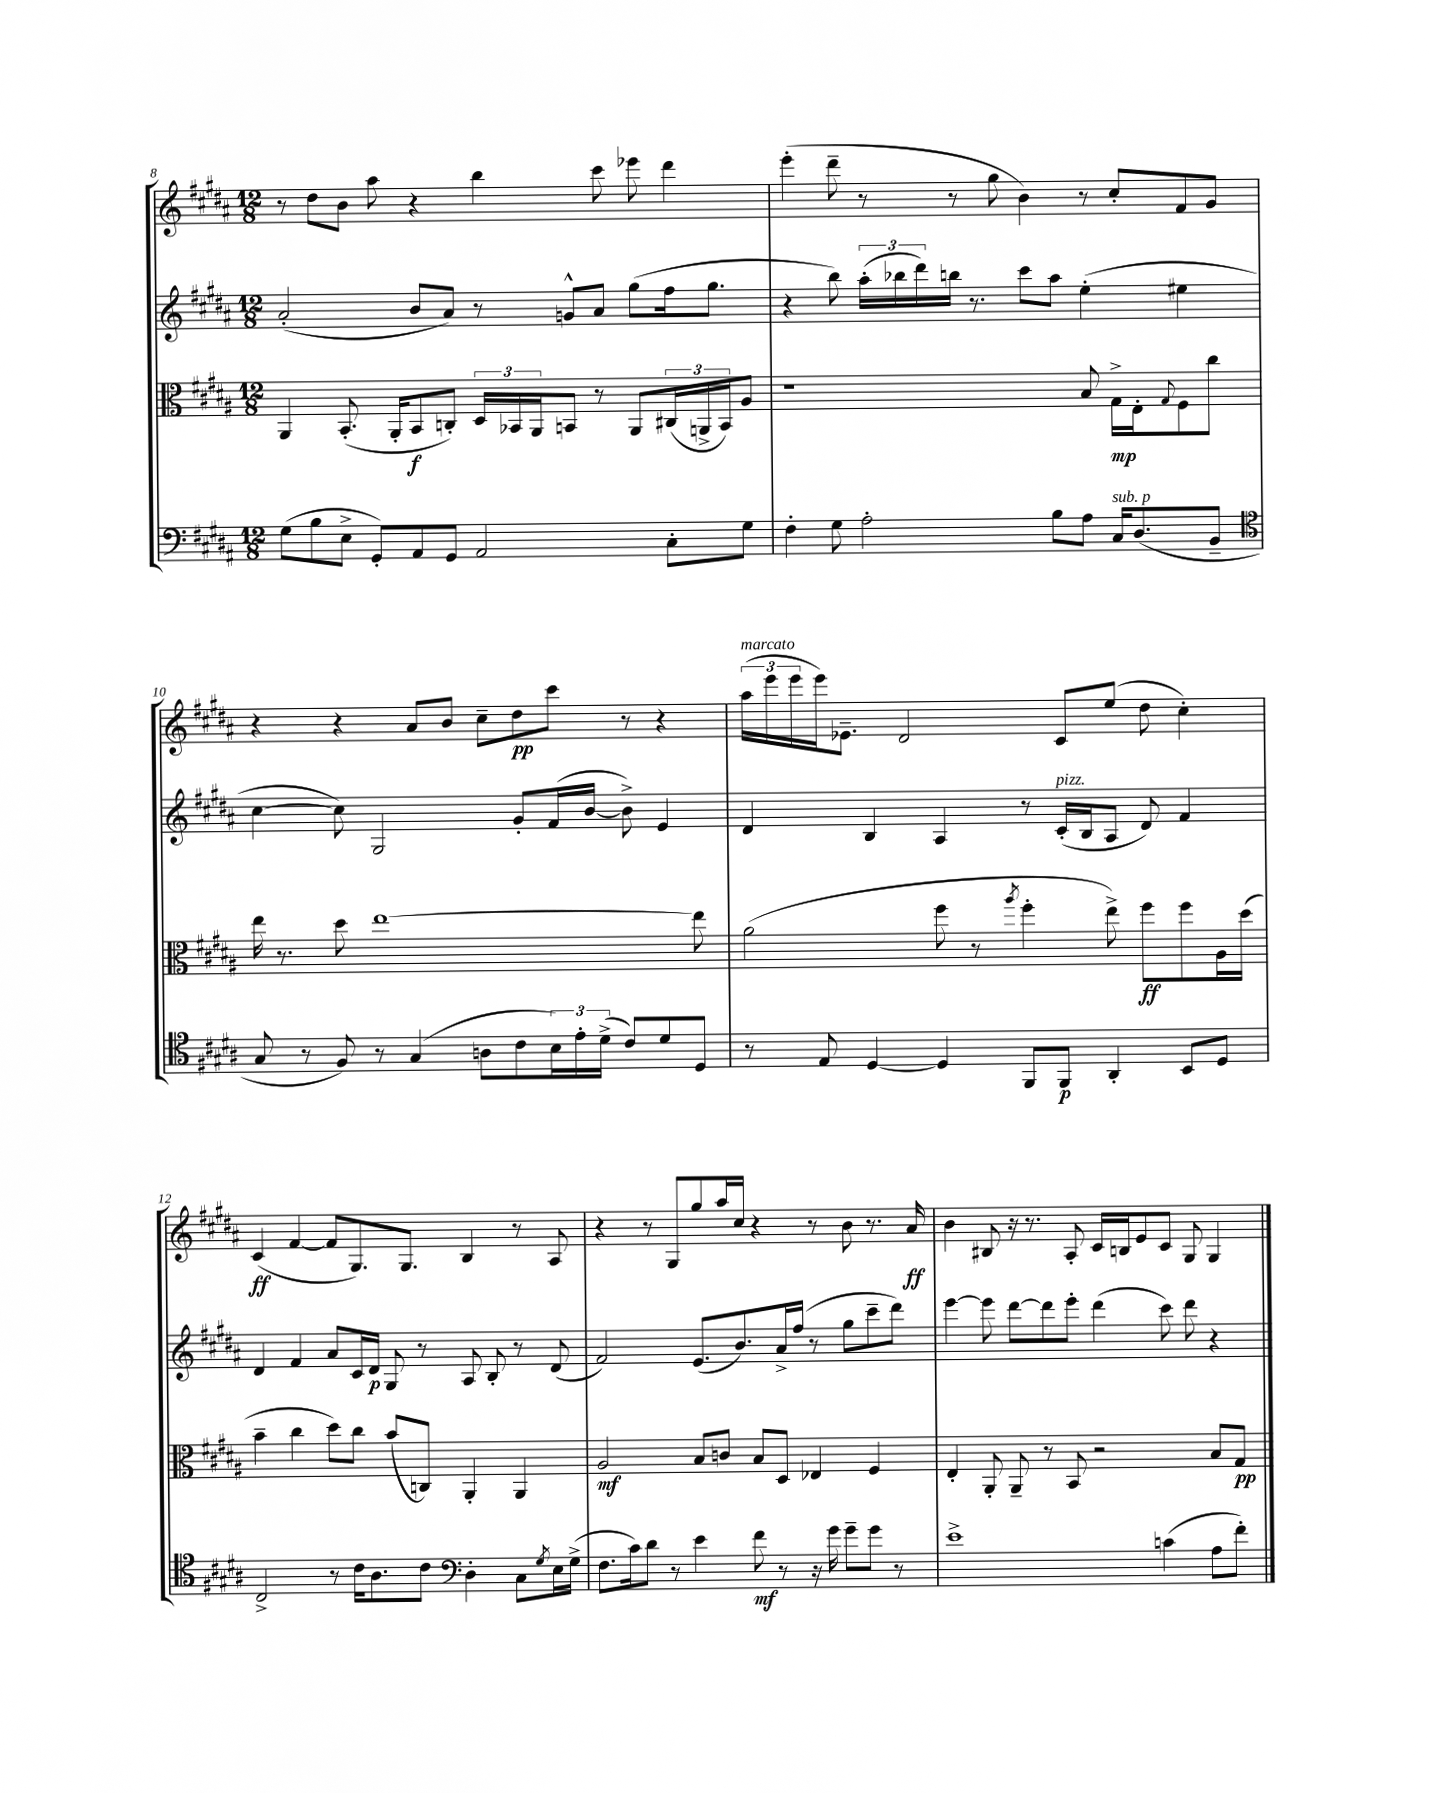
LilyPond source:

<<
\new StaffGroup <<
\new Staff = "s0" {
    \clef treble \key b \major \numericTimeSignature \time 12/8
    r8 dis''8 b'8 ais''8 r4 b''4 cis'''8 ees'''8 dis'''4 |
    e'''4-.( dis'''8-- r8 r8 gis''8 b'4) r8 cis''8-. fis'8 gis'8 |
    r4 r4 ais'8 b'8 cis''8-- dis''8\pp cis'''8 r8 r4 |
    \tuplet 3/2 { ais''16^\markup { \italic "marcato" }( e'''16 e'''16 } e'''16) ees'8.-- dis'2 cis'8 e''8( dis''8 cis''4-.) |
    cis'4\ff( fis'4~ fis'8 gis8.) gis8. b4 r8 ais8 |
    r4 r8 gis8 gis''8 ais''16 cis''16 r4 r8 b'8 r8. ais'16\ff |
    b'4 bis8 r16 r8. ais8-. cis'16 b16 e'8 cis'8 gis8 gis4 \bar "|." |
}
\new Staff = "s1" {
    \clef treble \key b \major \numericTimeSignature \time 12/8
    ais'2-.( b'8 ais'8) r8 g'8-^ ais'8 gis''8( fis''16 gis''8. |
    r4 b''8) \tuplet 3/2 { ais''16-.( bes''16 dis'''16) } b''16 r8. cis'''8 ais''8 e''4-.( eis''4 |
    cis''4~ cis''8) gis2 gis'8-. fis'16( b'16~ b'8->) e'4 |
    dis'4 b4 ais4 r8 cis'16-.^\markup { \italic "pizz." }( b16 ais8 dis'8) fis'4 |
    dis'4 fis'4 ais'8 cis'16 dis'16\p gis8 r8 ais8 b8-. r8 dis'8( |
    fis'2) e'8.( b'8.) ais'16-> fis''16( r8 gis''8 cis'''8-- dis'''8) |
    e'''4~ e'''8 dis'''8~ dis'''8 e'''8-. dis'''4( cis'''8) dis'''8 r4 \bar "|." |
}
\new Staff = "s2" {
    \clef alto \key b \major \numericTimeSignature \time 12/8
    ais,4 b,8.-.( ais,16-. b,8\f c8-.) \tuplet 3/2 { dis16 bes,16 ais,16 } b,8 r8 ais,8 \tuplet 3/2 { cis16( a,16-> b,16) } ais8 |
    r1 b8 gis16->\mp e16-. \appoggiatura { gis8 } fis8 cis''8 |
    e''16 r8. dis''8 e''1~ e''8 |
    ais'2( fis''8 r8 \acciaccatura { ais''8 } fis''4-. e''8->) fis''8\ff fis''8 ais16 dis''16( |
    b'4-- cis''4 dis''8) cis''8 b'8( c8) ais,4-. ais,4 |
    ais2\mf b8 c'8 b8 dis8 ees4 fis4 |
    e4-. ais,8-. ais,8-- r8 b,8 r2 b8 gis8\pp \bar "|." |
}
\new Staff = "s3" {
    \clef bass \key b \major \numericTimeSignature \time 12/8
    gis8( b8 e8-> gis,8-.) ais,8 gis,8 ais,2 cis8-. gis8 |
    fis4-. gis8 ais2-. b8 ais8 cis16^\markup { \italic "sub. p" } dis8.( b,8-- |
    \clef tenor gis8 r8 fis8) r8 gis4( a8 cis'8 \tuplet 3/2 { b16) e'16-. dis'16->( } cis'8) dis'8 dis8 |
    r8 e8 dis4~ dis4 fis,8 fis,8\p ais,4-. b,8 dis8 |
    cis2-> r8 cis'16 ais8. cis'8 \clef bass dis4-. cis8 \acciaccatura { gis8 } e16 gis16->( |
    fis8. cis'16) dis'8 r8 e'4 fis'8\mf r8 r16 gis'16 gis'8-- gis'8 r8 |
    e'1-> c'4( ais8 fis'8-.) \bar "|." |
}
>>
>>
\layout { \context { \Score currentBarNumber = #8 } }
